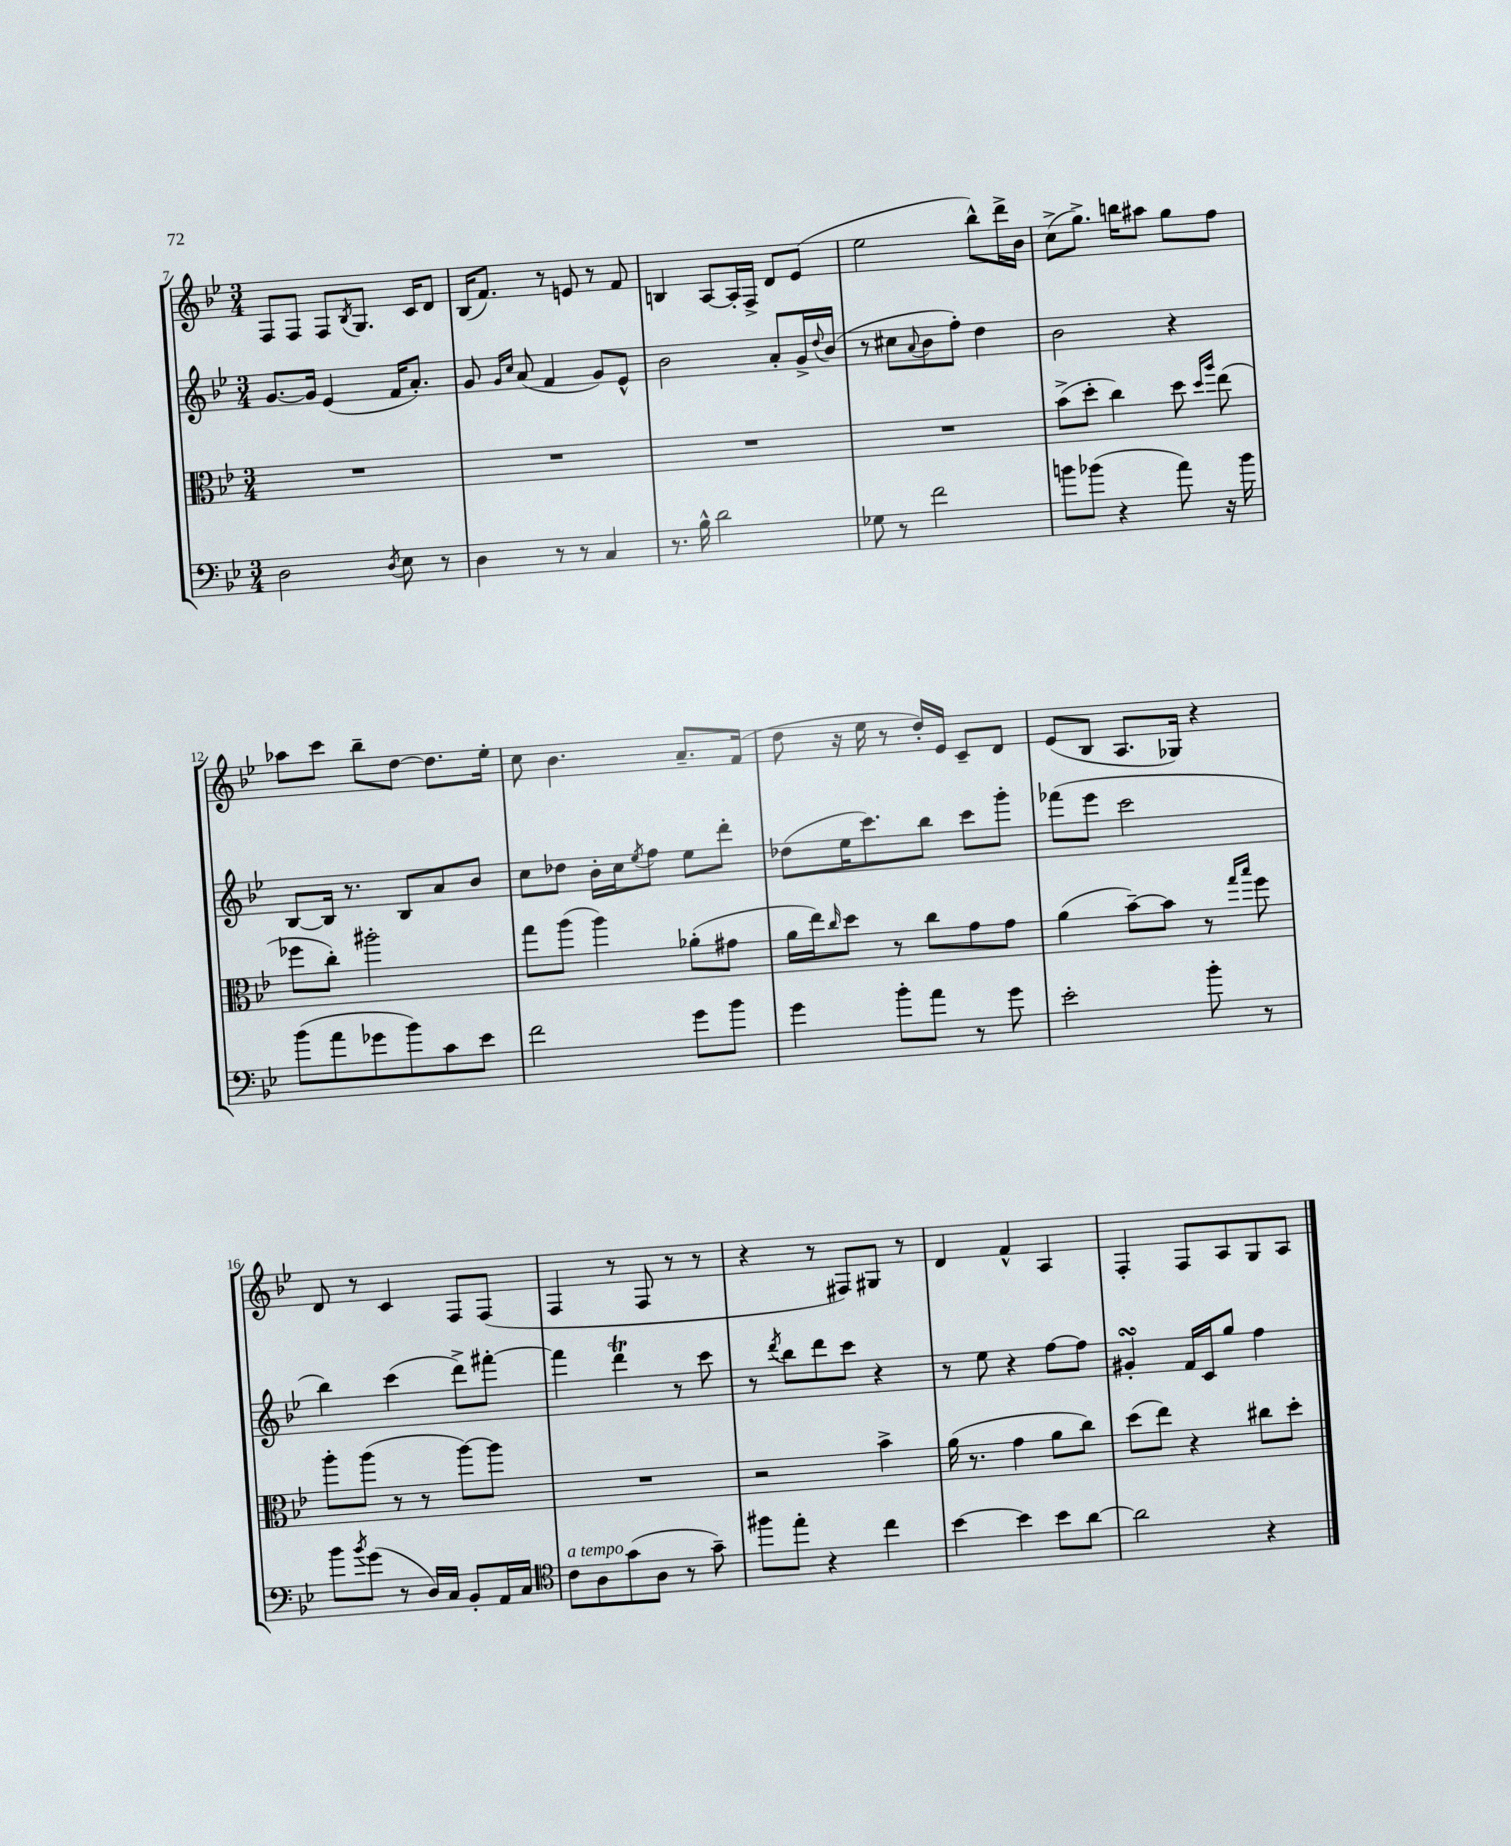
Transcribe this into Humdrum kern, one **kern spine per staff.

**kern	**kern	**kern	**kern
*part4	*part3	*part2	*part1
*staff4	*staff3	*staff2	*staff1
*clefF4	*clefC3	*clefG2	*clefG2
*k[b-e-]	*k[b-e-]	*k[b-e-]	*k[b-e-]
*M3/4	*M3/4	*M3/4	*M3/4
=7	=7	=7	=7
2D\	2.r	[8.g/L	8F/L
.	.	.	8F/J
.	.	16g/Jk]	.
.	.	(4e-/	8F/L
.	.	.	8qB-/
.	.	.	8.G/J
8qD/	.	.	.
8E-\	.	16f/KL	.
.	.	8.a'/J)	16c/KL
8r	.	.	8d/J
=8	=8	=8	=8
4D\	2.r	8g/	(16B-/KL
.	.	.	8.f/J)
.	.	16qqg/LL	.
.	.	16qqcc/JJ	.
.	.	(8a/	.
8r	.	4f/	8r
8r	.	.	8en/
4C/	.	8g/L)	8r
.	.	8e-^^/J	8f/
=9	=9	=9	=9
8.r	2.r	2b-\	4Bn/
16B-^^\	.	.	.
2d\	.	.	[8A/L
.	.	.	16A'/L]
.	.	.	16F^/JJ
.	.	8a'/L	8d/L
.	.	16g^/L	(8e-/J
.	.	8qqdd/	.
.	.	(16b-/JJ	.
=10	=10	=10	=10
8G-X\	2.r	8r	2ee-\
8r	.	8cc#X\L	.
.	.	8qqa/	.
2f\	.	8b-\	.
.	.	8ff'\J)	.
.	.	4dd\	8bb-^^\L)
.	.	.	16ddd^\L
.	.	.	16b-\JJ
=11	=11	=11	=11
8bn\L	(8b-^\L	2b-\	(8cc^\L
(8b-X\J	8dd'\J	.	8.gg^\J)
4r	4cc\)	.	.
.	.	.	16bbn\KL
.	.	.	8aa#X\J
8a\)	8dd\	4r	8gg\L
.	16qqdd/LL	.	.
.	16qqaa/JJ	.	.
16r	(8ee-\	.	8ff\J
16b-\	.	.	.
!!LO:LB:g=z
=12	=12	=12	=12
(8b-\L	8ff-X\L	[8B-/L	8aa-X\L
8a\	8cc'\J)	16B-/Jk]	8ccc\J
.	.	8.r	.
8g-X\	2aa#X'\	.	8bb-~\L
8b-\)	.	8B-/L	[8dd\J
8c\	.	8a/	8.dd\L]
8e-\J	.	8b-/J	.
.	.	.	16ee-'\Jk
=13	=13	=13	=13
2f\	8gg\L	8cc\L	8cc\
.	(8aa\J	8dd-X\J	4.b-\
.	4aa\)	16b-'\LL	.
.	.	16cc\J	.
.	.	8qee-/	.
.	.	8ff\J	.
8g\L	(8a-X'\L	8ee-\L	8.a~/L
8b-\J	8g#X\J	8ddd'\J	.
.	.	.	(16f/Jk
=14	=14	=14	=14
4g\	16a\LL	(8dd-X\L	8dd\
.	16ee-\J)	.	.
.	16qqcc/	.	.
.	8dd\J	16ee-\K	16r
.	.	8.ccc\)	16ee-\
8b-'\L	8r	.	8r
8a\J	8cc\L	8bb-\J	16dd'/LL)
.	.	.	16e-/JJ
8r	8g\	8ccc\L	8c~/L
8g\	8g\J	8ggg'\J	8d/J
=15	=15	=15	=15
2e-'\	(4a\	(8fff-X\L	(8e-/L
.	.	8eee-\J	8B-/J
.	[8b-~\L)	2ccc\	8.A/L
.	8b-\J]	.	.
.	.	.	16G-X/Jk)
8b-'\	8r	.	4r
.	16qqgg/LL	.	.
.	16qqbb-/JJ	.	.
8r	8ff\	.	.
!!LO:LB:g=z
=16	=16	=16	=16
8b-\L	8aa'\L	4bb-\)	8d/
8qb-/	.	.	.
(8g\J	(8aa\J	.	8r
8r	8r	(4ccc\	4c/
16D/LL)	8r	.	.
16C/JJ	.	.	.
8BB-'/L	[8aa\L)	8ddd^\L)	8F/L
16AA/L	8aa\J]	[8fff#X'\J	(8F/J
16C/JJ	.	.	.
=17	=17	=17	=17
*clefC4	*	*	*
!LO:TX:a:i:t=a tempo	!	!	!
8c\L	2.r	4fff#\]	4F/
8A\	.	.	.
(8g\	.	4dddt\	8r
8A\J	.	.	8F/
8r	.	8r	8r
8g~\)	.	8ccc\	8r
=18	=18	=18	=18
8ff#X\L	2r	8r	4r
.	.	8qddd/	.
8ee-'\J	.	8bb-\L	.
4r	.	8ddd\	8r
.	.	8ccc\J	8F#X/L)
4cc\	4b-^\	4r	8G#X/J
.	.	.	8r
=19	=19	=19	=19
[4b-\	(16a\	8r	4d/
.	8.r	.	.
.	.	8ee-\	.
4b-\]	4g\	4r	4f^^/
8b-\L	8a\L	[8ff\L	4A/
[8a\J	8cc\J)	8ff\J]	.
=20	=20	=20	=20
2a\]	(8dd\L	4g#XsSsS'/	4F'/
.	8ee-\J)	.	.
.	4r	16f/LL	8F/L
.	.	16c/J	.
.	.	8gg/J	8A/
4r	8cc#X\L	4ff\	8G/
.	8dd'\J	.	8A/J
==	==	==	==
*-	*-	*-	*-
